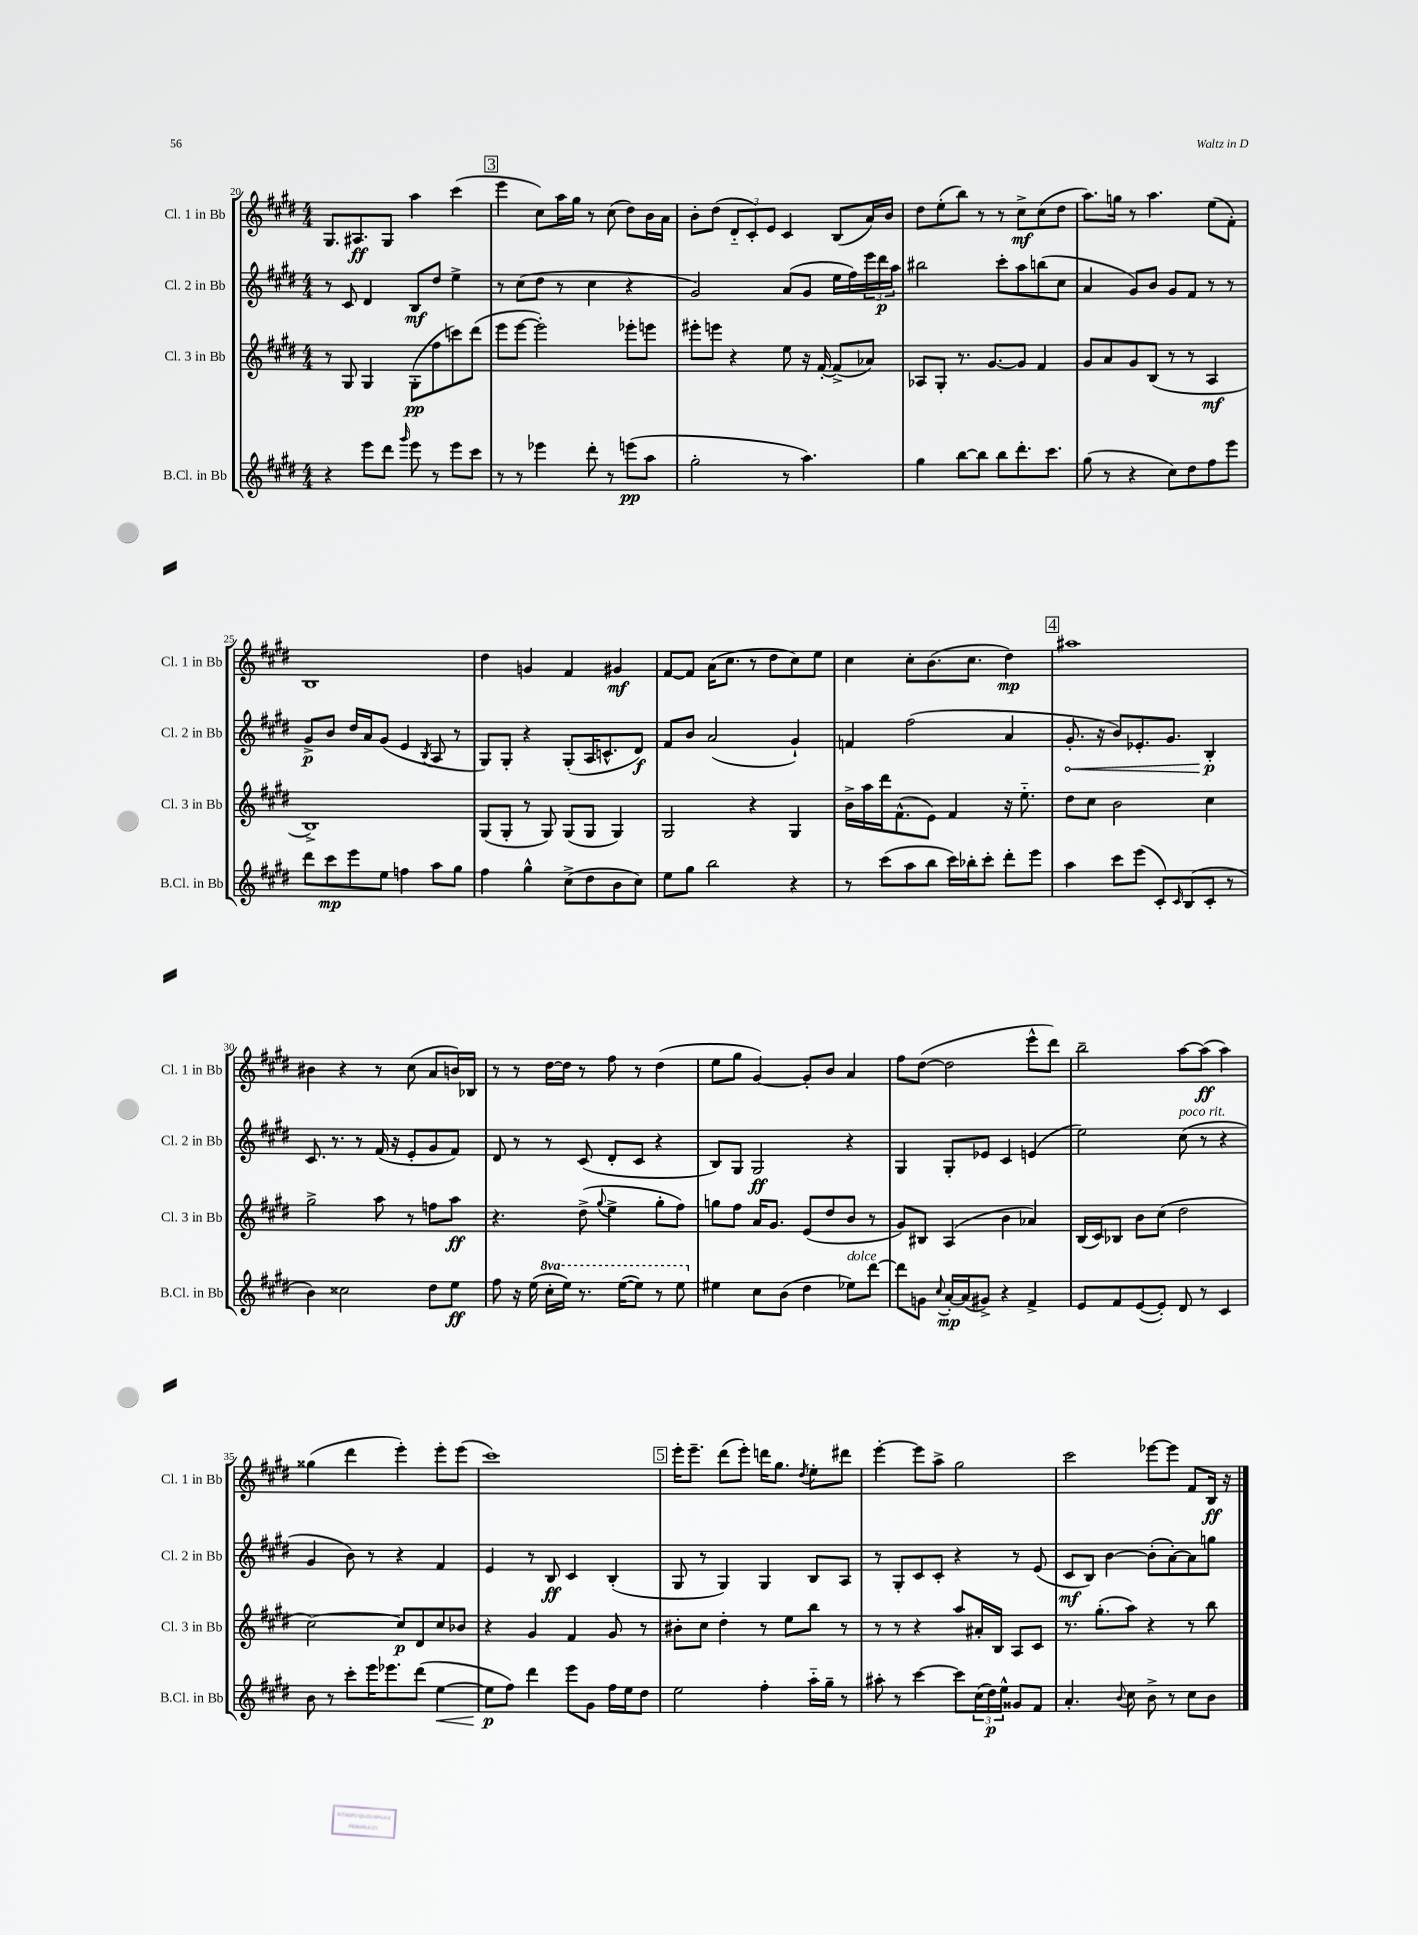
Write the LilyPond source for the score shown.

<<
\new StaffGroup <<
\new Staff = "s0" \with { instrumentName = "Cl. 1 in Bb" shortInstrumentName = "Cl. 1 in Bb" } {
    \clef treble \key e \major \numericTimeSignature \time 4/4
    gis8. ais8.\ff gis8 a''4 cis'''4( |
    \mark \markup { \box "3" } e'''4 cis''8) a''16 gis''16 r8 cis''8( dis''8) b'16 a'16 |
    b'8-. dis''8( \tuplet 3/2 { dis'8-_ cis'8-.) e'8 } cis'4 b8( a'16) b'16 |
    dis''8 e''8-.( b''8) r8 r8 cis''8->\mf cis''8( dis''8 |
    a''8.) g''16 r8 a''4. e''8( fis'8-.) |
    b1 |
    dis''4 g'4 fis'4 gis'4\mf |
    fis'8~ fis'8 a'16( cis''8. r8 dis''8 cis''8) e''8 |
    cis''4 cis''8-. b'8.( cis''8. dis''4\mp) |
    \mark \markup { \box "4" } ais''1 |
    bis'4 r4 r8 cis''8( a'8 b'16) bes16 |
    r8 r8 dis''16~ dis''16 r8 fis''8 r8 dis''4( |
    e''8 gis''8 gis'4~) gis'8-. b'8 a'4 |
    fis''8 dis''8~( dis''2 e'''8-^ dis'''8) |
    b''2-- a''8~ a''8\ff( a''4) |
    gisis''4( dis'''4 e'''4-.) e'''8-. e'''8( |
    cis'''1) |
    \mark \markup { \box "5" } e'''16-. e'''8.-- dis'''8( e'''8-.) d'''16 gis''8. \acciaccatura { dis''8 } e''8-. dis'''8 |
    e'''4~-. e'''8 a''8-> gis''2 |
    cis'''2 ees'''8~ ees'''8 fis'8 b16\ff r16 \bar "|." |
}
\new Staff = "s1" \with { instrumentName = "Cl. 2 in Bb" shortInstrumentName = "Cl. 2 in Bb" } {
    \clef treble \key e \major \numericTimeSignature \time 4/4
    r8 cis'8 dis'4 b8\mf dis''8 e''4-> |
    \mark \markup { \box "3" } r8 cis''8( dis''8 r8 cis''4 r4 |
    gis'2) a'8( gis'8 e''16 fis''16) \tuplet 3/2 { e'''16 dis'''16\p a''16 } |
    bis''2 cis'''8-. a''8 b''8( cis''8 |
    a'4 gis'8) b'8 gis'8 fis'8 r8 r8 |
    gis'8->\p b'8 dis''16 a'16 gis'8( e'4 \acciaccatura { b8 } a8 r8 |
    gis8) gis8-. r4 gis8-.( a16 c'8.-^ dis'8\f) |
    fis'8 b'8 a'2( gis'4-!) |
    f'4 fis''2( a'4 |
    \mark \markup { \box "4" } \once \override Hairpin.circled-tip = ##t gis'8.-.\< r16 b'8) ees'8.-. gis'8. b4-.\p\! |
    cis'8. r8. r8 fis'16( r16 e'8-. gis'8 fis'8) |
    dis'8 r8 r8 cis'8( dis'8-. cis'8 r4 |
    b8) gis8 gis2\ff r4 |
    gis4 gis8-. ees'8 cis'4 e'4( |
    e''2) cis''8^\markup { \italic "poco rit." }( r8 r4 |
    gis'4 b'8) r8 r4 fis'4 |
    e'4 r8 b8\ff cis'4 b4-.( |
    \mark \markup { \box "5" } gis8 r8 gis4) gis4 b8 a8 |
    r8 gis8-. cis'8 cis'8-. r4 r8 e'8( |
    cis'8\mf b8) b'4~ b'8-.( a'8~-.) a'8 g''8 \bar "|." |
}
\new Staff = "s2" \with { instrumentName = "Cl. 3 in Bb" shortInstrumentName = "Cl. 3 in Bb" } {
    \clef treble \key e \major \numericTimeSignature \time 4/4
    r8 gis8 gis4 gis8-.\pp( fis''8 c'''8) dis'''8( |
    \mark \markup { \box "3" } e'''8 e'''8~ e'''2-.) ees'''8-. e'''8 |
    eis'''8-. e'''8 r4 e''8 r16 fis'16~-. fis'8->( aes'8) |
    aes8 gis8-. r8. gis'8.~ gis'8 fis'4 |
    gis'8 a'8 gis'8 b8( r8 r8 a4\mf |
    b1->) |
    gis8( gis8-. r8 gis8) gis8( gis8 gis4) |
    gis2 r4 gis4 |
    b'16-> a''16 dis'''16 fis'8.-^( e'8) fis'4 r16 e''8.-_ |
    \mark \markup { \box "4" } dis''8 cis''8 b'2 cis''4 |
    gis''2-> a''8 r8 f''8 a''8\ff |
    r4. dis''8->( \appoggiatura { gis''8 } e''4-> gis''8-. fis''8) |
    g''8 fis''8 a'16 gis'8. e'8( dis''8 b'8 r8 |
    gis'8) bis8 a4( b'4 aes'4) |
    b16( cis'16) bes8 b'8 cis''8( dis''2 |
    cis''2~) cis''8\p dis'8 cis''8 bes'8 |
    r4 gis'4 fis'4 gis'8 r8 |
    \mark \markup { \box "5" } bis'8-. cis''8 dis''4-. r8 e''8 b''8 r8 |
    r8 r8 r4 a''8 ais'16-. b16 a8 cis'8 |
    r8. gis''8.-.( a''8) r4 r8 b''8 \bar "|." |
}
\new Staff = "s3" \with { instrumentName = "B.Cl. in Bb" shortInstrumentName = "B.Cl. in Bb" } {
    \clef treble \key e \major \numericTimeSignature \time 4/4 \set Staff.ottavationMarkups = #ottavation-simple-ordinals
    r4 e'''8 dis'''8 \grace { gis'''16 } e'''8 r8 e'''8 cis'''8 |
    \mark \markup { \box "3" } r8 r8 ees'''4 dis'''8-. r8 e'''8\pp( a''8 |
    gis''2-. r8 a''4.) |
    gis''4 b''8~ b''8 b''8 dis'''8.-. cis'''8. |
    gis''8( r8 r4 cis''8) dis''8 fis''8 e'''8 |
    dis'''8 cis'''8\mp e'''8 e''8 f''4 a''8 gis''8 |
    fis''4 gis''4-^ cis''8->( dis''8 b'8 cis''8) |
    e''8 gis''8 b''2 r4 |
    r8 cis'''8( a''8 b''8 cis'''16) bes''16-. cis'''8-. dis'''8-. e'''8 |
    \mark \markup { \box "4" } a''4 cis'''8 e'''8( cis'8-.) \grace { cis'16 } b8( cis'8-. r8 |
    b'4) cisis''2 dis''8 e''8\ff |
    fis''8 r16 e''16( \ottava #1 cis'''16-. e'''16) r8. e'''16~( e'''8) r8 e'''8 \ottava #0 |
    eis''4 cis''8 b'8( dis''4 ees''8^\markup { \italic "dolce" }) dis'''8~ |
    dis'''8 g'8 \appoggiatura { cis''8 } a'16~-.\mp a'16( gis'8->) r4 fis'4-> |
    e'8 fis'8 e'8~( e'8-.) dis'8 r8 cis'4 |
    b'8 r8 cis'''8-. e'''16 ees'''8. dis'''8( e''4~\< |
    e''8\p\! fis''8) dis'''4 e'''8 gis'8 fis''16 e''16 dis''8 |
    \mark \markup { \box "5" } e''2 fis''4-. a''16-_ gis''16-- r8 |
    ais''8-. r8 cis'''4~ cis'''8 \tuplet 3/2 { cis''16( dis''16\p) e''16-^ } gisis'8 fis'8 |
    a'4.-. \appoggiatura { b'8 } cis''8 b'8-> r8 cis''8 b'8 \bar "|." |
}
>>
>>
\layout { \context { \Score currentBarNumber = #20 } }
